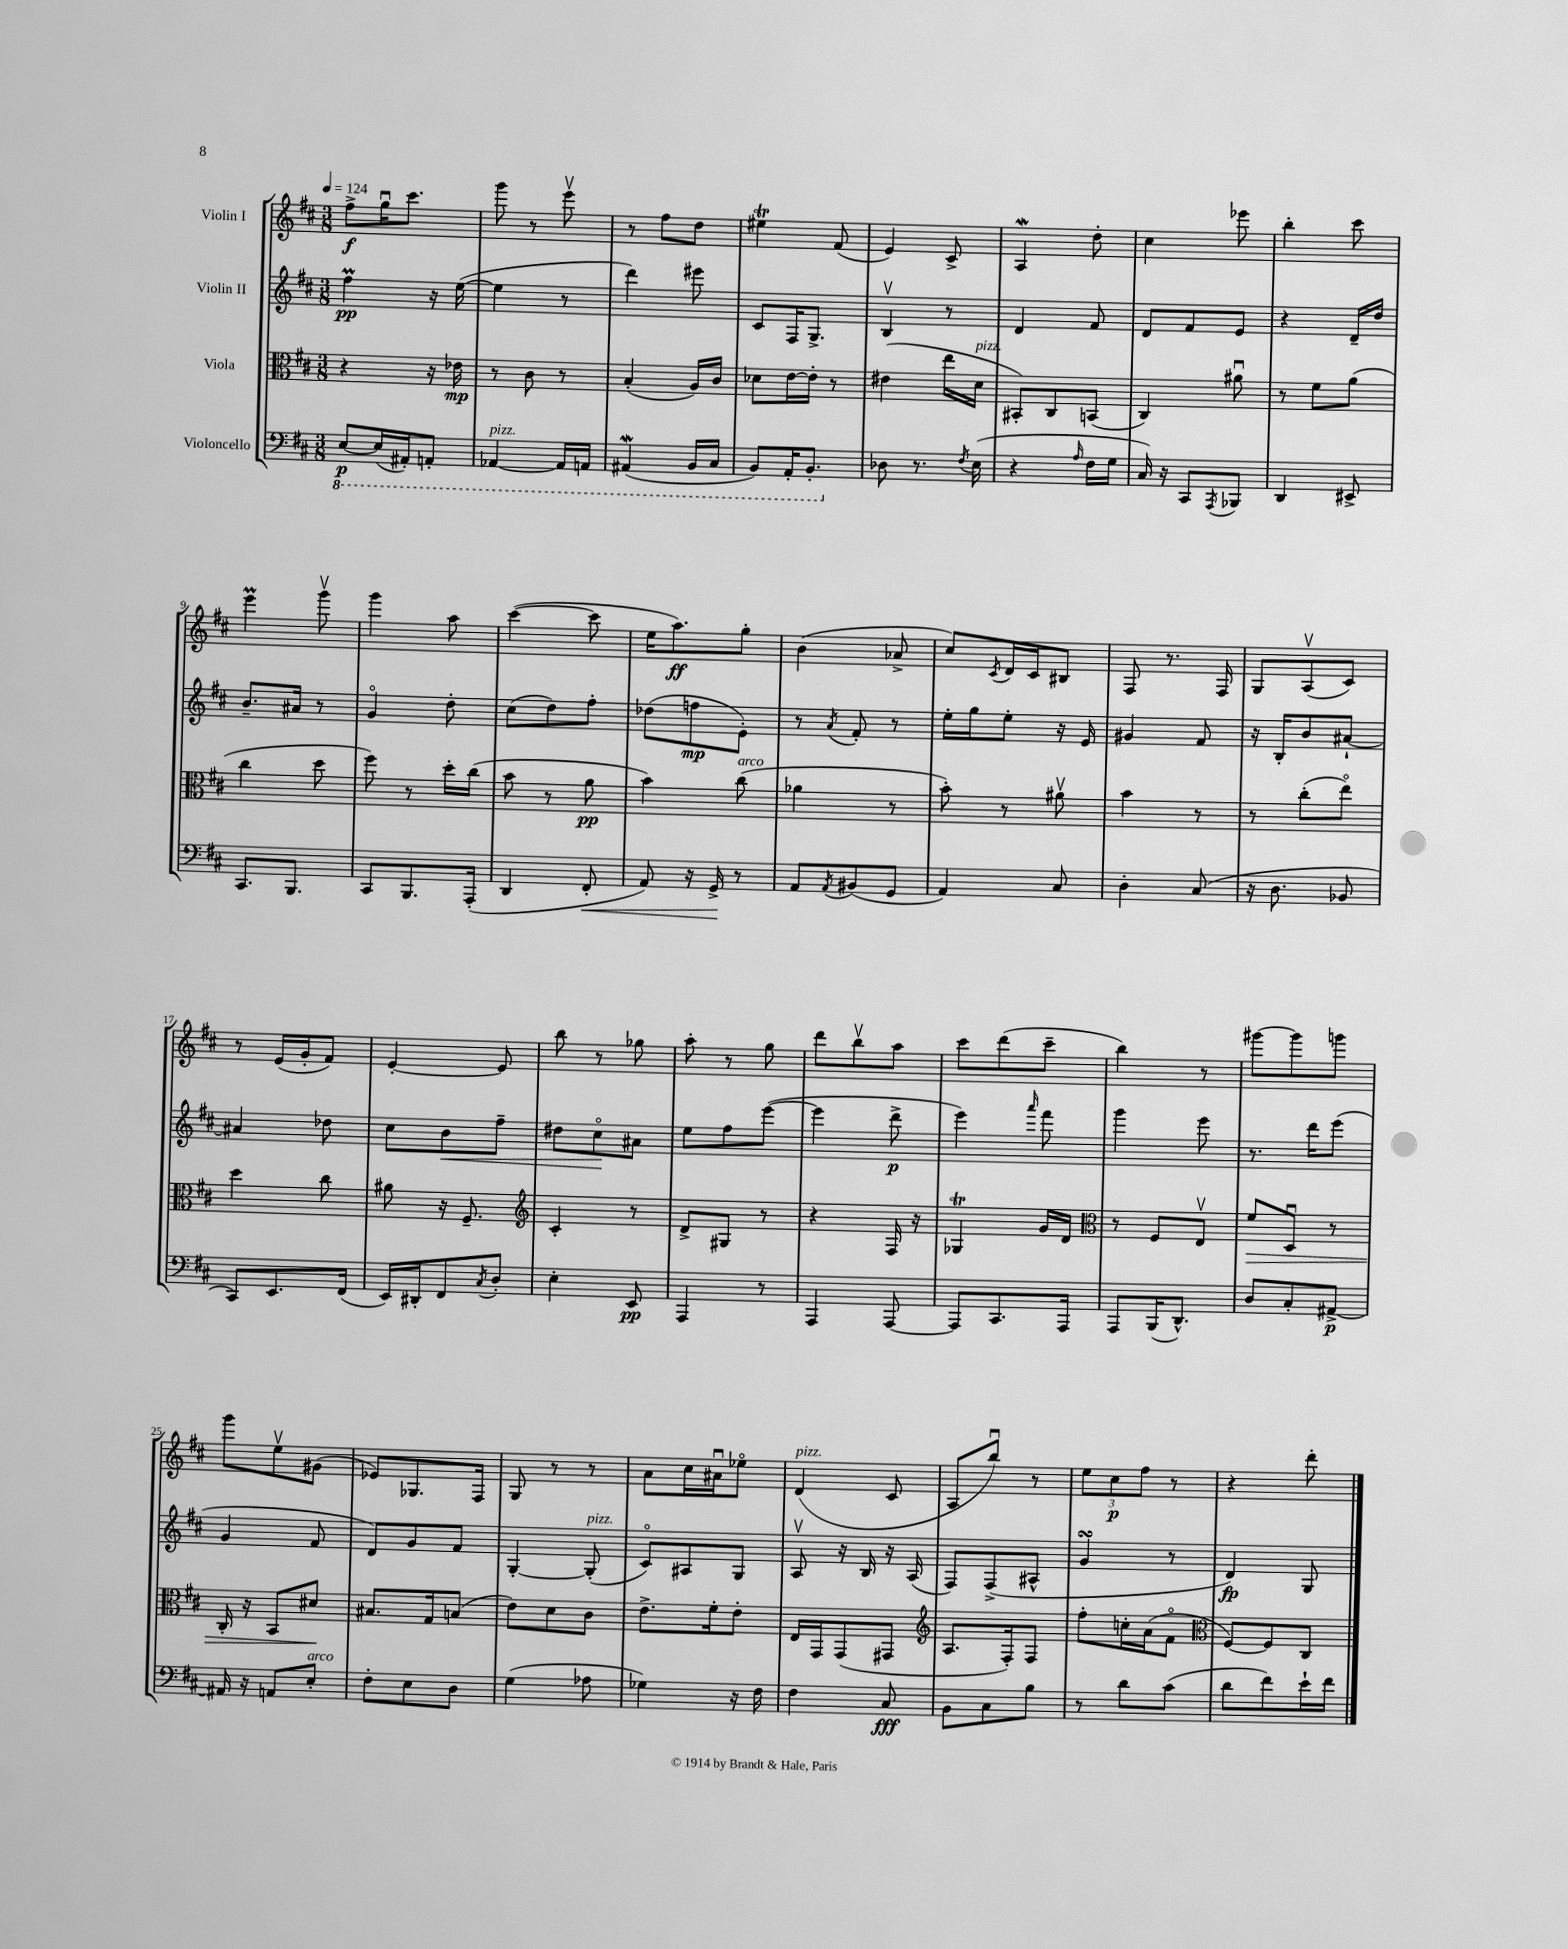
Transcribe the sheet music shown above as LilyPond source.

<<
\new StaffGroup <<
\new Staff = "s0" \with { instrumentName = "Violin I" } {
    \clef treble \key d \major \numericTimeSignature \time 3/8 \tempo 4 = 124
    fis''8->\f g''16\downbow cis'''8. |
    g'''8 r8 e'''8\upbow |
    r8 fis''8 d''8 |
    eis''4\trill fis'8( |
    e'4) cis'8-> |
    a4\mordent d''8-. |
    cis''4 ees'''8 |
    b''4-. cis'''8 |
    e'''4\prall g'''8\upbow |
    g'''4 a''8 |
    cis'''4~( cis'''8 |
    e''16 a''8.\ff) g''8-. |
    b'4( aes'8-> |
    cis''8) \acciaccatura { cis'8 } d'16 cis'16 bis8 |
    fis8 r8. fis16 |
    g8 a8\upbow( cis'8) |
    r8 e'16( g'16-. fis'8) |
    e'4~-. e'8 |
    b''8 r8 ges''8 |
    a''8-. r8 g''8 |
    d'''8 b''8\upbow a''8 |
    cis'''8 d'''8( cis'''8-- |
    b''4) r8 |
    gis'''8~ gis'''8 g'''8 |
    g'''8 e''8\upbow gis'8( |
    ees'8) ges8. fis16 |
    g8 r8 r8 |
    a'8 cis''16 ais'16\downbow ees''8\flageolet |
    d'4^\markup { \italic "pizz." }( cis'8 |
    a8 b''8\downbow) r8 |
    \tuplet 3/2 { e''8 cis''8\p fis''8 } r8 |
    r4 d'''8-. \bar "|." |
}
\new Staff = "s1" \with { instrumentName = "Violin II" } {
    \clef treble \key d \major \numericTimeSignature \time 3/8
    fis''4\prall\pp r16 e''16~( |
    e''4 r8 |
    d'''4) eis'''8 |
    cis'8 fis16 g8.-> |
    b4\upbow r8 |
    d'4 fis'8 |
    d'8 fis'8 e'8 |
    r4 d'16-- d''16 |
    b'8.-- ais'16 r8 |
    g'4\flageolet d''8-. |
    cis''8( d''8) fis''8-. |
    des''8( f''8\mp e'8-.) |
    r8 \acciaccatura { a'8 } fis'8-. r8 |
    e''16-. g''16 e''8-. r16 e'16 |
    gis'4 fis'8 |
    r16 b16-. b'8 ais'8~-! |
    ais'4 des''8 |
    cis''8 b'8\< fis''8-- |
    dis''8 cis''8\flageolet\! ais'8 |
    e''8 fis''8 e'''8~( |
    e'''4 d'''8->\p |
    e'''4) \grace { a'''16 } fis'''8 |
    g'''4 e'''8 |
    r8. d'''16 e'''8( |
    g'4 fis'8 |
    d'8) g'8 fis'8 |
    g4~-. g8-.^\markup { \italic "pizz." }( |
    cis'8\flageolet) ais8 g8 |
    a8\upbow r16 b16 r16 a16( |
    fis8) fis8->( ais8-^ |
    g'4\turn r8 |
    d'4\fp) g8 \bar "|." |
}
\new Staff = "s2" \with { instrumentName = "Viola" } {
    \clef alto \key d \major \numericTimeSignature \time 3/8
    r4 r16 ees'16\mp |
    r8 cis'8 r8 |
    b4-.( a16) cis'16 |
    des'8 e'16~ e'16-. r8 |
    eis'4( e''16 d'16^\markup { \italic "pizz." } |
    bis,8-.) cis8 b,8( |
    cis4) ais'8\downbow |
    r8 fis'8 a'8( |
    cis''4 d''8 |
    fis''8) r8 d''16-. cis''16( |
    b'8 r8 a'8\pp |
    b'4) cis''8^\markup { \italic "arco" }( |
    aes'4 r8 |
    b'8-.) r8 ais'8\upbow |
    b'4 r8 |
    r8 cis''8-.( e''8\flageolet) |
    d''4 cis''8 |
    ais'8 r16 fis8.-- |
    \clef treble cis'4-. r8 |
    d'8-> gis8 r8 |
    r4 fis16 r16 |
    ges4\trill g'16 d'16 |
    \clef alto r8 fis8 e8\upbow |
    fis'8\> d8\downbow r8 |
    cis16-. r16 b,8 dis'8\! |
    bis8. g16 b8( |
    e'8) d'8 cis'8 |
    e'8.-> fis'16-. e'8-. |
    e16 g,16 g,8( gis,8 |
    \clef treble a8. fis16-.) fis8 |
    fis''8-. c''16-. a'16( fis'8\flageolet |
    \clef alto fis8~) fis8 cis8 \bar "|." |
}
\new Staff = "s3" \with { instrumentName = "Violoncello" } {
    \clef bass \key d \major \numericTimeSignature \time 3/8
    \ottava #-1 e,8~\p e,16( ais,,16-.) a,,8-. |
    aes,,4~^\markup { \italic "pizz." } aes,,16 a,,16 |
    ais,,4\mordent( b,,16 cis,16 |
    b,,8) a,,16-. b,,8.-. \ottava #0 |
    des8 r8. \acciaccatura { fis8 } e16( |
    r4 \grace { a16 } fis16 g16 |
    cis16) r16 cis,8 \acciaccatura { a,,8 } bes,,8 |
    d,4 eis,8-> |
    cis,8. b,,8. |
    cis,8 b,,8. a,,16-.( |
    d,4 fis,8-.\< |
    a,8) r16 g,16->\! r8 |
    a,8 \acciaccatura { a,8 } bis,8( g,8 |
    a,4) cis8 |
    d4-. cis8( |
    r16 d8. bes,8 |
    cis,8) e,8. fis,16( |
    e,16) dis,16-. fis,8 \acciaccatura { cis8 } d8-. |
    e4-. e,8\pp |
    a,,4 r8 |
    a,,4 a,,8~ |
    a,,8 cis,8. a,,16 |
    a,,8 b,,16( d,8.-^) |
    d8 cis8-. ais,8~->\p |
    ais,16 r16 a,8 e8-.^\markup { \italic "arco" } |
    fis8-. e8 d8 |
    g4( aes8 |
    ges4) r16 fis16 |
    fis4 cis8\fff |
    b,8 cis8 b8 |
    r8 d'8 cis'8( |
    d'8 fis'8) e'16-! fis'16 \bar "|." |
}
>>
>>
